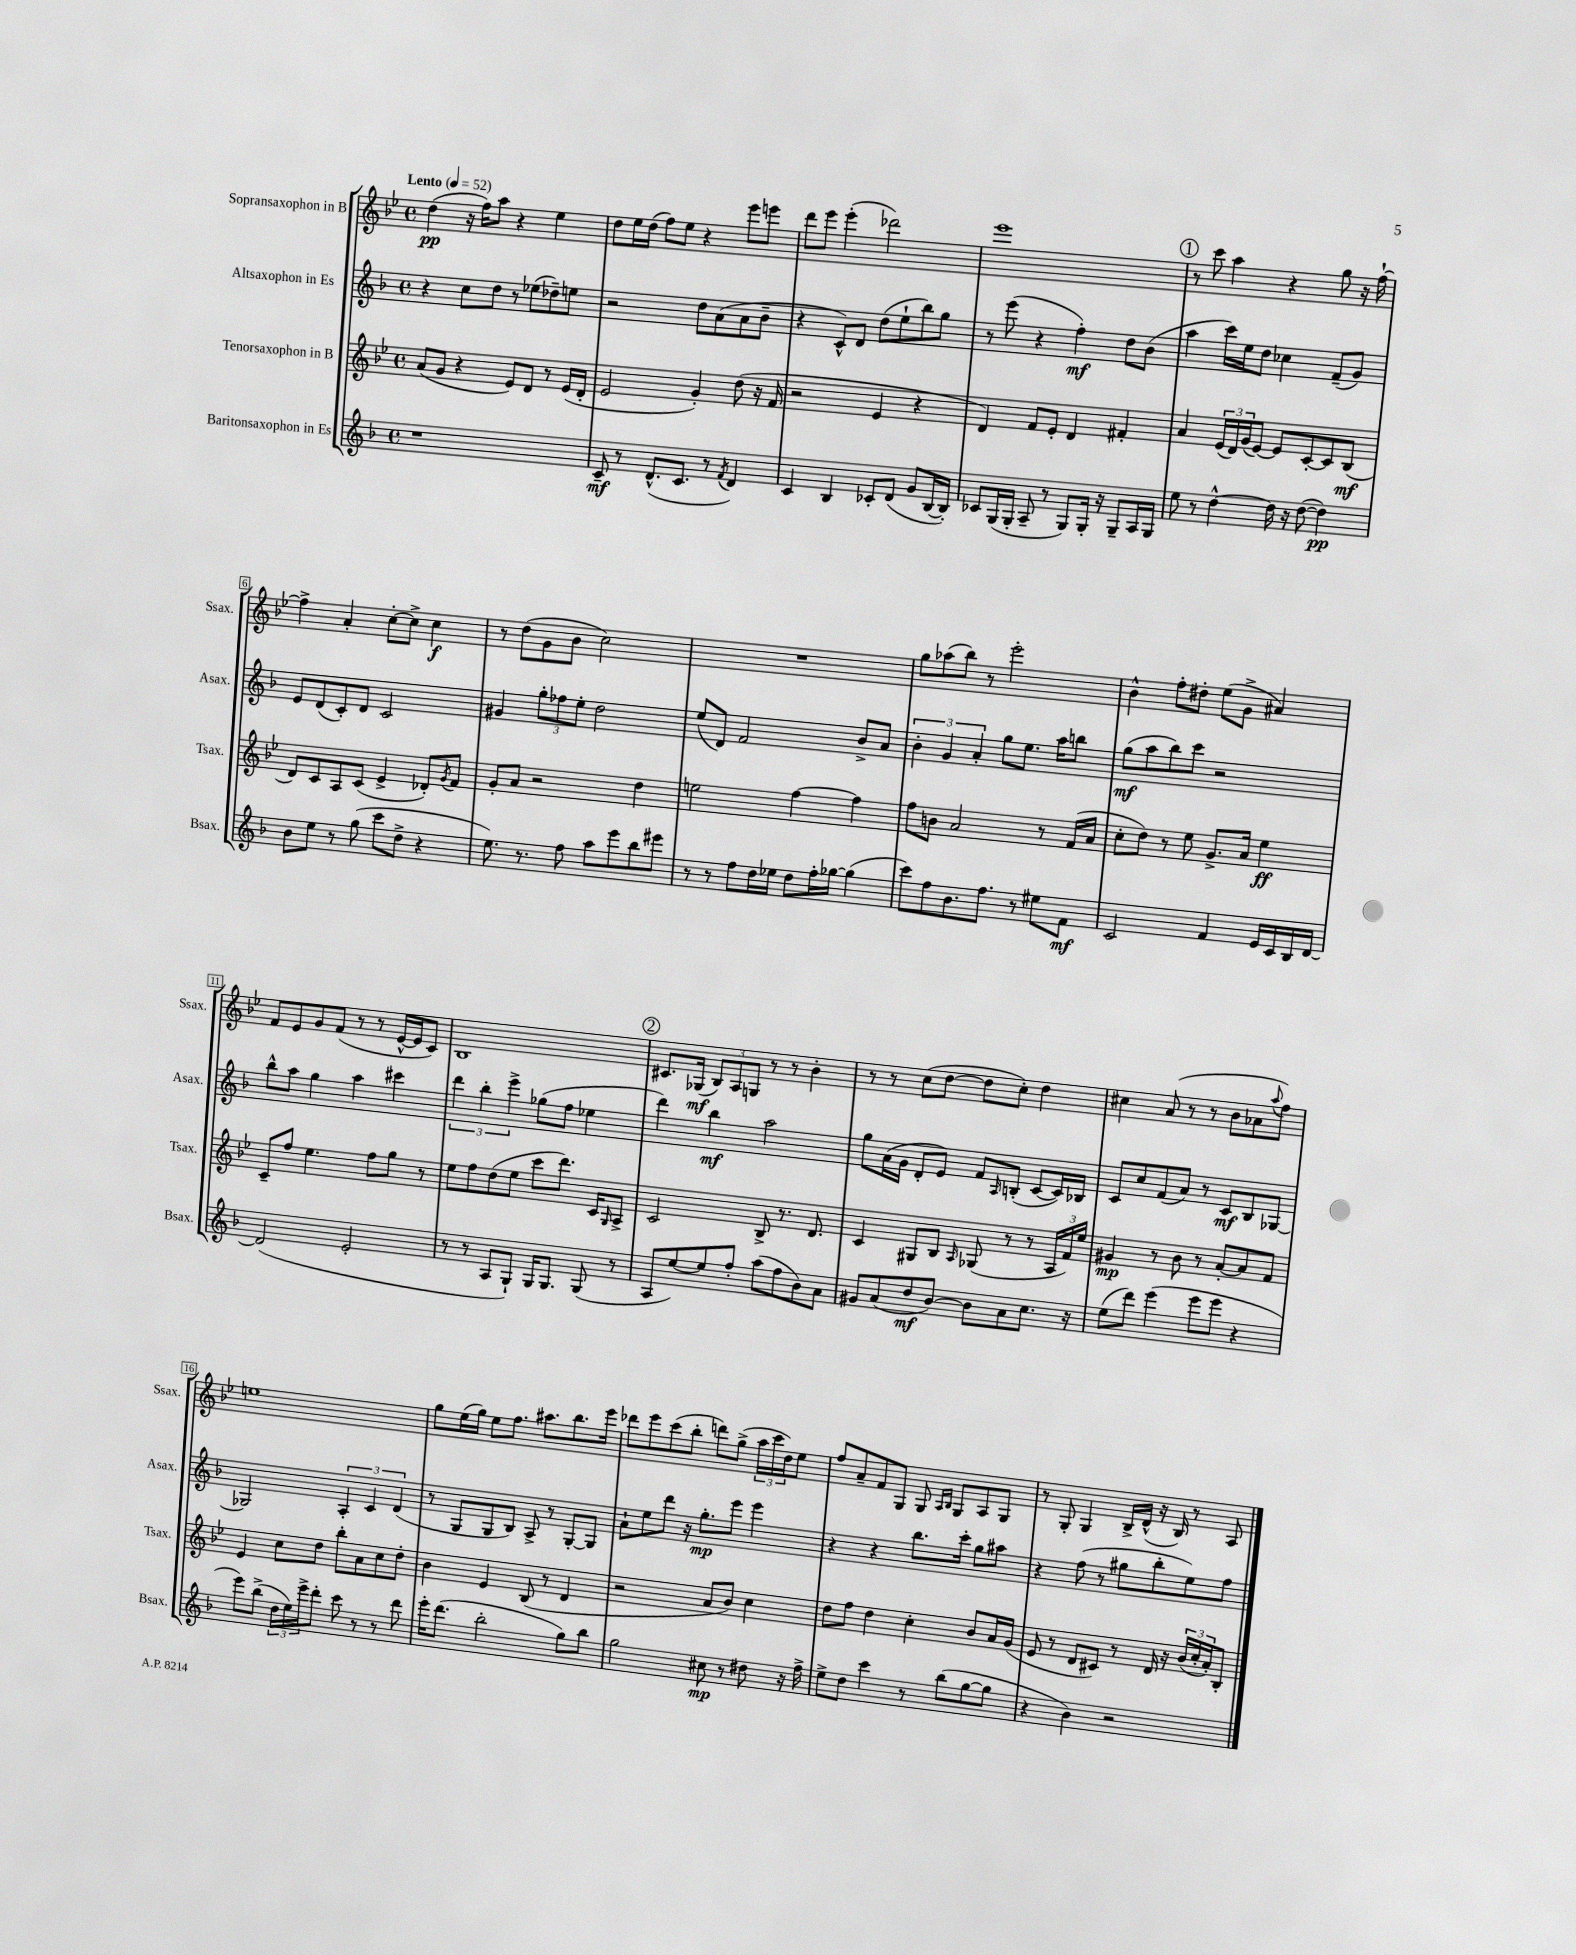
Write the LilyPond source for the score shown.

<<
\new StaffGroup <<
\new Staff = "s0" \with { instrumentName = "Sopransaxophon in B" shortInstrumentName = "Ssax." } {
    \clef treble \key bes \major \defaultTimeSignature \time 4/4 \tempo "Lento" 4 = 52
    d''4\pp( r16 f''16) a''8 r4 ees''4 |
    d''8 ees''16 d''16( f''8) ees''8 r4 ees'''8 e'''8 |
    d'''8 ees'''8 ees'''4-.( des'''2) |
    ees'''1 |
    \mark \markup { \circle "1" } r8 c'''8 a''4 r4 g''8 r16 f''16~-! |
    f''4-> a'4-. c''8~-. c''8-> c''4\f |
    r8 d''8( g'8 bes'8 c''2) |
    R1 |
    g''8 aes''8( bes''8) r8 ees'''2-. |
    bes'4-^ f''8-. dis''8-. ees''8( g'8-> ais'4) |
    f'8 ees'8 g'8 f'8( r8 r8 ees'16~-^ ees'16 c'8) |
    bes1 |
    \mark \markup { \circle "2" } cis'8. ges16\mf( \tuplet 3/2 { bes8) a8 g8 } r8 r8 bes'4-. |
    r8 r8 c''8( d''8~ d''8 c''8-.) d''4 |
    cis''4 a'8( r8 r8 bes'8 aes'8 \appoggiatura { a''8 } f''8) |
    e''1 |
    g''8 ees''16( g''16) ees''8 f''8. ais''8. bes''8. ees'''16 |
    des'''8 ees'''8 c'''8( bes''8-. d'''8) g''8->( \tuplet 3/2 { a''16 c'''16 d''16) } ees''8 |
    f''8 a'8-- f'8 g8 g8 \grace { a16 bes16 } g8 a8 g8 |
    r8 g8-. g4 bes16-> d'16-^( r16 bes16) r8 a8 \bar "|." |
}
\new Staff = "s1" \with { instrumentName = "Altsaxophon in Es" shortInstrumentName = "Asax." } {
    \clef treble \key f \major \defaultTimeSignature \time 4/4
    r4 c''8 d''8 r8 ees''8( des''8--) e''8 |
    r2 d''8 a'8( a'8 bes'8-- |
    r4 c'8-^) d'8 d''8( e''8-! bes''8) g''8 |
    r8 e'''8( r4 f''4-.\mf) d''8 bes'8( |
    \mark \markup { \circle "1" } a''4 c'''16) e''16 d''8 ces''4 f'8--( g'8) |
    e'8 d'8( c'8-.) d'8 c'2 |
    gis'4 \tuplet 3/2 { g''8-. fes''8 e''8-. } d''2 |
    e''8( d'8) f'2 bes'8-> a'8 |
    \tuplet 3/2 { bes'4-. g'4 a'4-. } g''8 e''8. a''16 b''8 |
    g''8\mf( a''8 bes''8) c'''8 r2 |
    bes''8-^ a''8 g''4 a''4 cis'''4 |
    \tuplet 3/2 { d'''4 bes''4-. e'''4-> } ges''8( f''8 ees''4 |
    \mark \markup { \circle "2" } d'''4) bes''4\mf a''2 |
    g''8 a'16( g'16 d'8-. e'8) f'8 \grace { a16 } b8-.( c'8~ c'16) bes16 |
    c'8 c''8 f'8( a'8) r8 c'8\mf bes8 ges8~ |
    ges2 \tuplet 3/2 { a4-. c'4 d'4( } |
    r8 g8 g8 bes8) a8-> r8 g8~-. g8 |
    a'8-! e''8 d'''8 r16 g''8.-.\mp e'''8 e'''4 |
    r4 r4 bes''8. c'''16-. g''8 ais''8 |
    r4 f''8( r8 gis''8 bes''8-. e''8) f''8 \bar "|." |
}
\new Staff = "s2" \with { instrumentName = "Tenorsaxophon in B" shortInstrumentName = "Tsax." } {
    \clef treble \key bes \major \defaultTimeSignature \time 4/4
    a'8( g'8 r4 ees'8) d'8 r8 ees'16( d'16-. |
    ees'2 g'4-.) d''8( r16 f'16 |
    r2 ees'4 r4 |
    d'4) f'8 ees'8-. d'4 fis'4-. |
    \mark \markup { \circle "1" } a'4 \tuplet 3/2 { ees'16( d'16) g'16( } ees'8~) ees'8 c'8~-. c'8 bes8\mf( |
    d'8) c'8 a8 c'8( ees'4-> des'8-.) \acciaccatura { g'8 } f'8 |
    g'8-. a'8 r2 d''4 |
    e''2 f''4~ f''4 |
    f''8 b'8 a'2 r8 f'16( a'16 |
    c''8-. d''8) r8 ees''8 g'8.-> a'16 ees''4\ff |
    c'8-- f''8 ees''4. f''8 g''8 r8 |
    ees''8 f''8 d''8( ees''8 c'''8 d'''8.) c'16 \grace { g16 } a8-> |
    \mark \markup { \circle "2" } c'2 bes8-> r8. d'8. |
    c'4 gis8 bes8 \grace { a16 } ges8( r8 r8 \tuplet 3/2 { a16 f'16) ees''16 } |
    gis'4\mp r8 bes'8 r8 a'8~-. a'8 f'8 |
    ees'4 c''8 d''8 bes''8-. a'8 c''8 d''8-. |
    bes'4 ees'4 bes8( r8 d'4 |
    r2 a'8 bes'8) c''4 |
    d''8 f''8 d''4 c''4-. bes'8 a'16 g'16( |
    ees'8 r8 d'8 cis'8) r8 d'16 r16 \tuplet 3/2 { bes'16( c''16-. a'16-.) } bes8-. \bar "|." |
}
\new Staff = "s3" \with { instrumentName = "Baritonsaxophon in Es" shortInstrumentName = "Bsax." } {
    \clef treble \key f \major \defaultTimeSignature \time 4/4
    r1 |
    c'8--\mf r8 d'8.-^( c'8. r8 \acciaccatura { f'8 } d'4) |
    c'4 bes4 ces'8-. d'8( g'8 bes16~ bes16-.) |
    ces'8 g16( g16-. a8-- r8 g8) g16-. r16 g8-- a16 g16 |
    \mark \markup { \circle "1" } e''8 r8 d''4~-^ d''16 r16 d''8~( d''4\pp) |
    bes'8 e''8 r8 g''8( c'''8 d''8-> r4 |
    e''8.) r8. f''8 a''8 e'''8 bes''8 eis'''8 |
    r8 r8 f''8 d''16 ees''16 d''8 f''16-. ges''16~ ges''4( |
    c'''8) f''8 bes'8. f''8. r8 eis''8 f'8\mf |
    c'2 f'4 e'16 c'16 bes16 d'16~ |
    d'2( e'2-. |
    r8 r8 a8 g8-!) g16 g8. g8( r8 |
    \mark \markup { \circle "2" } a8 e''8~) e''8 f''8-. a''8( f''8 bes'8) a'8 |
    gis'8 a'8( d''8\mf bes'8~) bes'8 a'8 c''8. r16 |
    e''8( d'''8) e'''4( e'''8 e'''8 r4 |
    e'''8) bes''8->( \tuplet 3/2 { d''16 e''16) e'''16-> } d'''8-. c'''8 r8 r8 d'''8 |
    e'''16-. d'''8.( bes''2-. g''8) bes''8 |
    g''2 cis''8\mp r8 dis''8 r16 f''16-> |
    e''8-> d''8 c'''4 r8 bes''8( g''8~ g''8 |
    r4 bes'4) r2 \bar "|." |
}
>>
>>
\layout { \context { \Score \override BarNumber.stencil = #(make-stencil-boxer 0.1 0.3 ly:text-interface::print) } }
